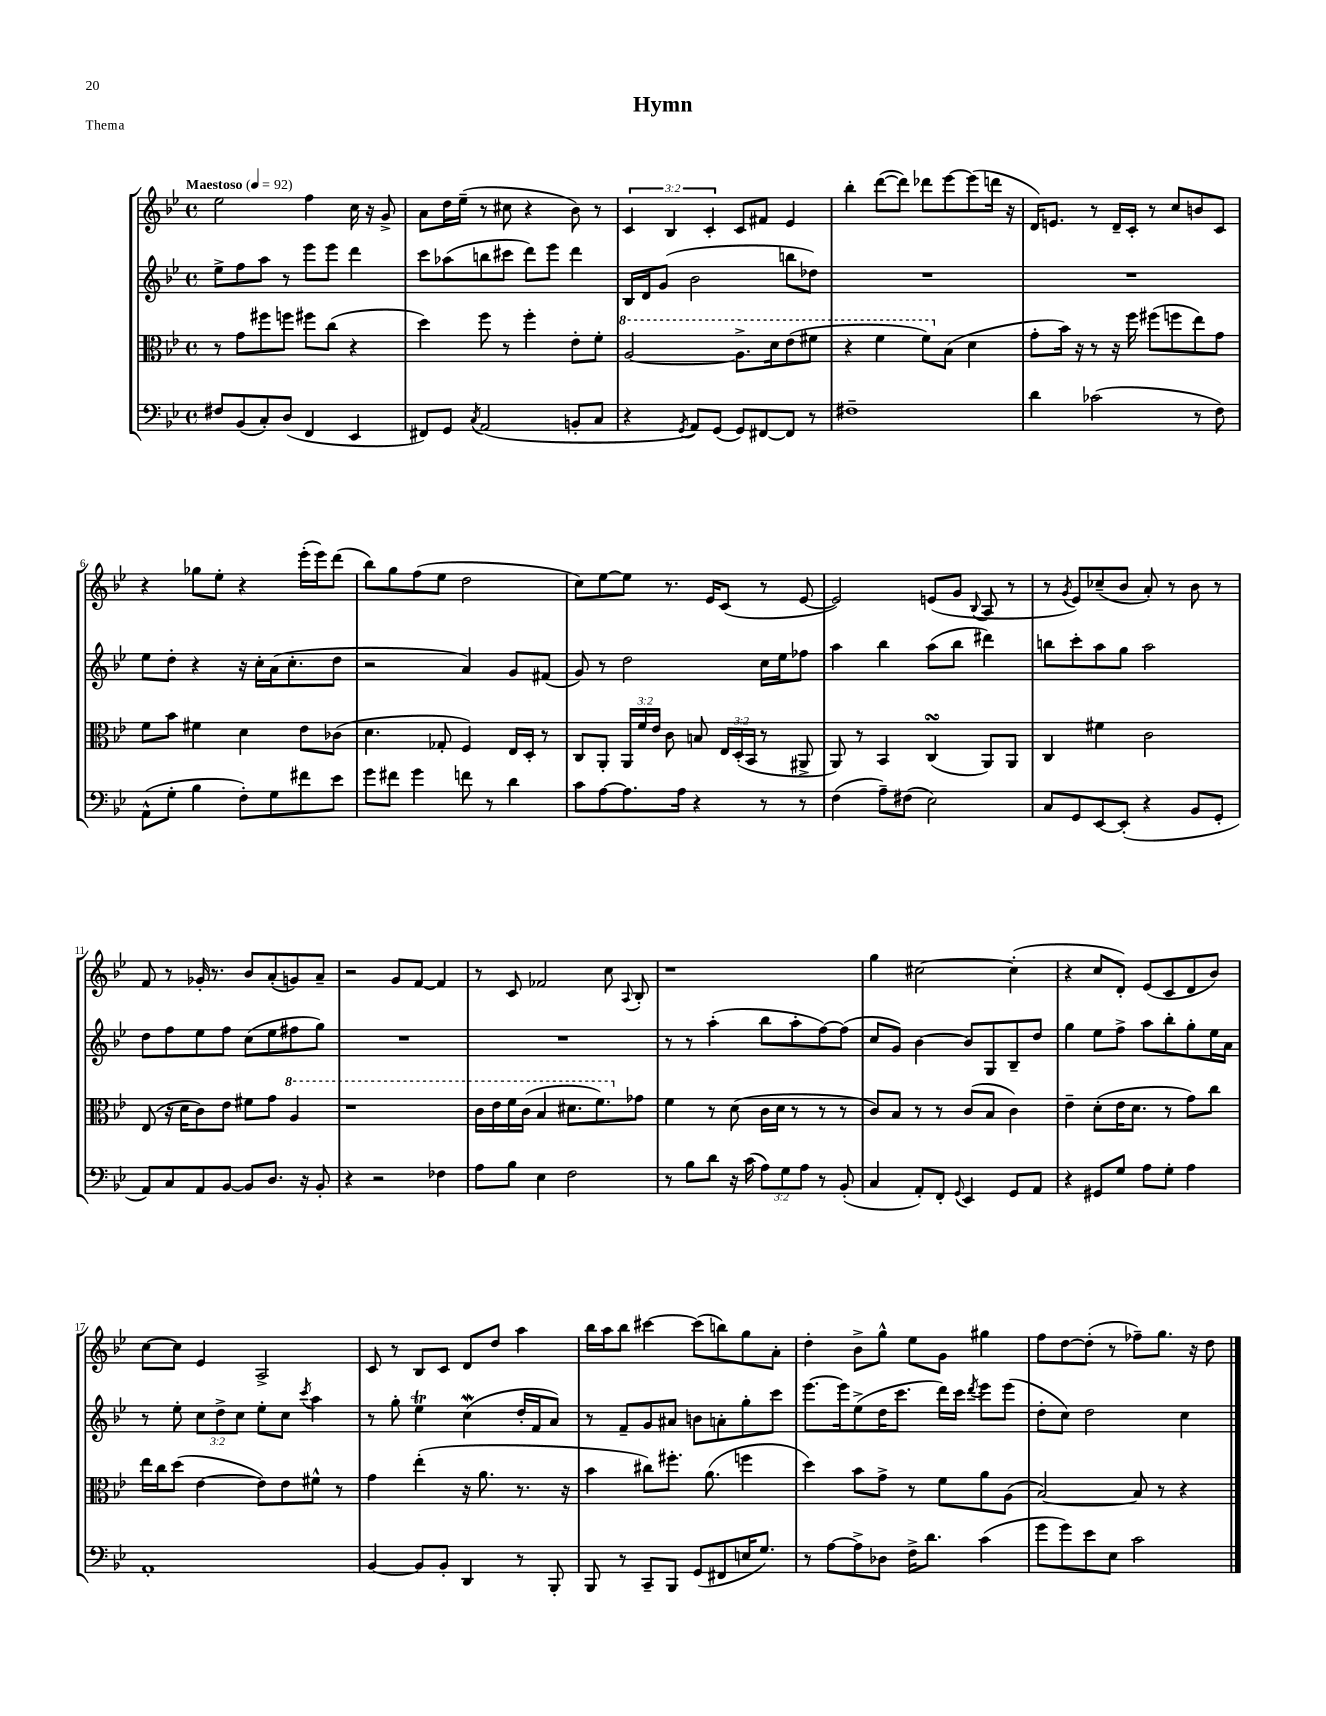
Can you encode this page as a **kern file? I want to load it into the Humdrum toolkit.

**kern	**kern	**kern	**kern
*part4	*part3	*part2	*part1
*staff4	*staff3	*staff2	*staff1
*clefF4	*clefC3	*clefG2	*clefG2
*k[b-e-]	*k[b-e-]	*k[b-e-]	*k[b-e-]
*M4/4	*M4/4	*M4/4	*M4/4
*met(c)	*met(c)	*met(c)	*met(c)
*MM92	*MM92	*MM92	*MM92
=1	=1	=1	=1
!	!	!	!LO:TX:a:B:t=Maestoso
8F#X/L	8r	8ee-^\L	2ee-\
(8BB-/	8g\L	8ff\	.
8C'/)	8ff#X\	8aa\J	.
(8D/J	8ffn\J	8r	.
4FF/	8ff#X\L	8eee-\L	4ff\
.	(8cc\J	8eee-\J	.
4EE-/	4r	4ddd\	16cc\
.	.	.	16r
.	.	.	8g^/
=2	=2	=2	=2
8FF#X/L)	4dd\)	8ccc\L	8a\L
8GG/J	.	(8aa-X\	16dd\L
.	.	.	(16ee-~\JJ
8qC/	.	.	.
(2AA/	8ff\	8bbn\	8r
.	8r	8ccc#X\J	8cc#X\
.	4ff'\	8ddd\L)	4r
.	.	8eee-\J	.
8BBn'/L	8e-'\L	4ddd\	8b-\)
8C/J	8f'\J	.	8r
=3	=3	=3	=3
*	*8va	*	*
4r	[2a/	16B-/LL	6c/
.	.	16d/J	.
.	.	(8g/J	.
.	.	.	6B-/
8qGG/	.	.	.
8AA/L)	.	2b-\	.
.	.	.	6c'/
(8GG/J	.	.	.
8GG/L)	8.a^\L]	.	8c/L
[8FF#X/	.	.	8f#X/J
.	16dd\k	.	.
8FF#/J]	(8ee-\	8bbn\L	4e-/
8r	8ff#X\J	8dd-X\J)	.
=4	=4	=4	=4
1F#X~	4r	1r	4bb-'\
.	4ff\	.	([8ddd\L
.	.	.	8ddd\J])
.	8ff\L)	.	8ddd-X\L
*	*X8va	*	*
.	(8B-\J	.	[8eee-\
.	4d\	.	(8eee-\]
.	.	.	16dddn\Jk
.	.	.	16r
=5	=5	=5	=5
4d\	8g'\L	1r	16d/KL)
.	.	.	8.en/J
.	16b-\Jk)	.	.
.	16r	.	.
(2c-X\	8r	.	8r
.	16r	.	16d~/LL
.	16ff\	.	16c'/JJ
.	(8ff#X\L	.	8r
.	8ffn\	.	8cc/L
8r	8ee-\)	.	8bn/
8F\)	8g\J	.	8c/J
!!LO:LB:g=z
=6	=6	=6	=6
(8AA^^\L	8f\L	8ee-\L	4r
8G'\J	8b-\J	8dd'\J	.
4B-\	4f#X\	4r	8gg-X\L
.	.	.	8ee-'\J
8F'\L)	4d\	16r	4r
.	.	16cc'\LL	.
8G\	.	(16a\J	.
.	.	8.cc'\	.
8f#X\	8e-\L	.	(16eee-'\LL
.	.	.	16eee-\J)
8e-\J	(8c-X\J	8dd\J	(8ddd\J
=7	=7	=7	=7
8g\L	4.d\	2r	8bb-\L)
8f#X\J	.	.	8gg\
4g\	.	.	(8ff\
.	8G-X'/	.	8ee-\J
8fn\	4F/)	4a/)	2dd\
8r	.	.	.
4d\	16E-/LL	8g/L	.
.	16D'/JJ	.	.
.	8r	(8f#X/J	.
=8	=8	=8	=8
8c\L	8C/L	8g/)	8cc\L)
[8A\	8AA'/J	8r	[8ee-\
8.A\]	24AA/LL	2dd\	8ee-\J]
.	24f/	.	.
.	24e-/JJ	.	.
.	8c\	.	8.r
16A\Jk	.	.	.
4r	8Bn/	.	.
.	.	.	16e-/KL
.	24E-/LL	.	(8c/J
.	(24D'/	.	.
.	24BB-/JJ	.	.
8r	8r	16cc\LL	8r
.	.	16ee-\J	.
8r	8AA#X^/	8ff-X\J	[8e-/
=9	=9	=9	=9
(4F\	8AA/)	4aa\	2e-/])
.	8r	.	.
8A~\L)	4BB-/	4bb-\	.
(8F#X\J	.	.	.
2E-\)	(4CsSSS/	(8aa\L	(8en/L
.	.	8bb-\J	8g/J
.	.	.	8qqB-/
.	8AA/L)	4ddd#X\)	8A/
.	8AA/J	.	8r
=10	=10	=10	=10
8C/L	4C/	8bbn\L	8r
.	.	.	8qg/
8GG/	.	8ccc'\	8e-/L)
[8EE-/	4f#X\	8aa\	(8cc-X~/
(8EE-'/J]	.	8gg\J	8b-/J
4r	2c\	2aa\	8a'/)
.	.	.	8r
8BB-/L	.	.	8b-\
8GG'/J	.	.	8r
!!LO:LB:g=z
=11	=11	=11	=11
8AA/L)	(8E-/	8dd\L	8f/
8C/	16r	8ff\	8r
.	16d\KL	.	.
8AA/	8c\)	8ee-\	16g-X'/
.	.	.	8.r
[8BB-/J	8e-\J	8ff\J	.
8BB-/L]	8f#X\L	(8cc\L	8b-/L
8.D/J	8g\J	8ee-\	(8a'/
*	*8va	*	*
.	4a/	8ff#X\	8gn/)
16r	.	.	.
8BB-'/	.	8gg\J)	8a~/J
=12	=12	=12	=12
4r	1r	1r	2r
2r	.	.	.
.	.	.	8g/L
.	.	.	[8f/J
4F-X\	.	.	4f/]
=13	=13	=13	=13
8A\L	16cc\LL	1r	8r
.	16ee-\	.	.
8B-\J	16ff\	.	8c/
.	(16cc\JJ	.	.
4E-\	4b-/	.	2f-X/
2F\	8.dd#X\L	.	.
.	8.ff\)	.	.
.	.	.	8cc\
.	.	.	8qqA/
*	*X8va	*	*
.	8g-X\J	.	8B-'/
=14	=14	=14	=14
8r	4f\	8r	1r
8B-\L	.	8r	.
8d\J	8r	(4aa'\	.
16r	(8d\	.	.
(16c\	.	.	.
12A\L)	16c\LL	8bb-\L	.
.	16d\JJ	.	.
12G\	.	.	.
.	8r	8aa'\	.
12A\J	.	.	.
8r	8r	[8ff\)	.
(8BB-'/	8r	(8ff\J]	.
=15	=15	=15	=15
4C/	8c/L)	8cc/L	4gg\
.	8B-/J	8g/J)	.
8AA'/L)	8r	[4b-\	[2cc#X\
8FF'/J	8r	.	.
8qqGG/	.	.	.
4EE-/	(8c/L	8b-/L]	.
.	8B-/J	8G/	.
8GG/L	4c\)	8B-~/	(4cc#'\]
8AA/J	.	8dd/J	.
=16	=16	=16	=16
4r	4e-~\	4gg\	4r
8GG#X/L	(8d'\L	8ee-\L	8cc/L
8G/J	16e-\K	8ff^\J	8d'/J)
.	8.d\J	.	.
8A\L	.	8aa\L	(8e-/L
8G'\J	8r	8bb-'\	8c/
4A\	8g\L)	8gg'\	8d/
.	8cc\J	16ee-\L	8b-/J)
.	.	16a\JJ	.
!!LO:LB:g=z
=17	=17	=17	=17
1AA'	16ee-\LL	8r	[8cc\L
.	16cc\J	.	.
.	(8dd\J	8ee-'\	8cc\J]
.	[4e-\	12cc\L	4e-/
.	.	12dd^\	.
.	.	12cc\J	.
.	8e-\L])	8ee-'\L	2A^/
.	8e-\	8cc\J	.
.	.	8qccc/	.
.	8f#X^^\J	4aa\	.
.	8r	.	.
=18	=18	=18	=18
[4BB-/	4g\	8r	8c/
.	.	8gg'\	8r
8BB-/L]	(4ee-'\	4ee-T\	8B-/L
8BB-'/J	.	.	8c/J
4DD/	16r	(4ccW\	8d/L
.	8.a\	.	.
.	.	.	8dd/J
8r	8.r	16dd'/LL	4aa\
.	.	16f/J	.
8BBB-'/	.	8a/J)	.
.	16r	.	.
=19	=19	=19	=19
8BBB-/	4b-\	8r	16bb-\LL
.	.	.	16aa\J
8r	.	8f~/L	8bb-\J
8CC~/L	8cc#X\L)	8g/	[4ccc#X\
8BBB-/J	8.ff#X'\J	8a#X/J	.
(8GG/L	.	8bn\L	(8ccc#\L]
.	(8.a\	.	.
8FF#X/	.	8an'\	8bbn\)
16En/K	4ffn\	8gg'\	8gg\
8.G/J)	.	.	.
.	.	8ccc\J	8a'\J
=20	=20	=20	=20
8r	4dd\)	[8.eee-\L	4dd'\
[8A\L	.	.	.
.	.	16eee-\k]	.
8A^\]	8b-\L	(8ee-^\	8b-^\L
8D-X\J	8g^\J	16dd\K	8gg^^\J
.	.	8.ccc\J	.
16F^\KL	8r	.	8ee-\L
8.d\J	.	.	.
.	8f\L	16ddd\LL)	8g\J
.	.	16ccc\JJ	.
.	.	8qddd/	.
(4c\	8a\	8eee-\L	4gg#X\
.	(8A\J	(8eee-\J	.
=21	=21	=21	=21
8g\L	[2B-/)	8dd'\L	8ff\L
8g\)	.	8cc\J)	[8dd\
8e-\	.	2dd\	(8dd'\J]
8E-\J	.	.	8r
2c\	8B-/]	.	8ff-X~\L)
.	8r	.	8.gg\J
.	4r	4cc\	.
.	.	.	16r
.	.	.	8dd\
==	==	==	==
*-	*-	*-	*-
